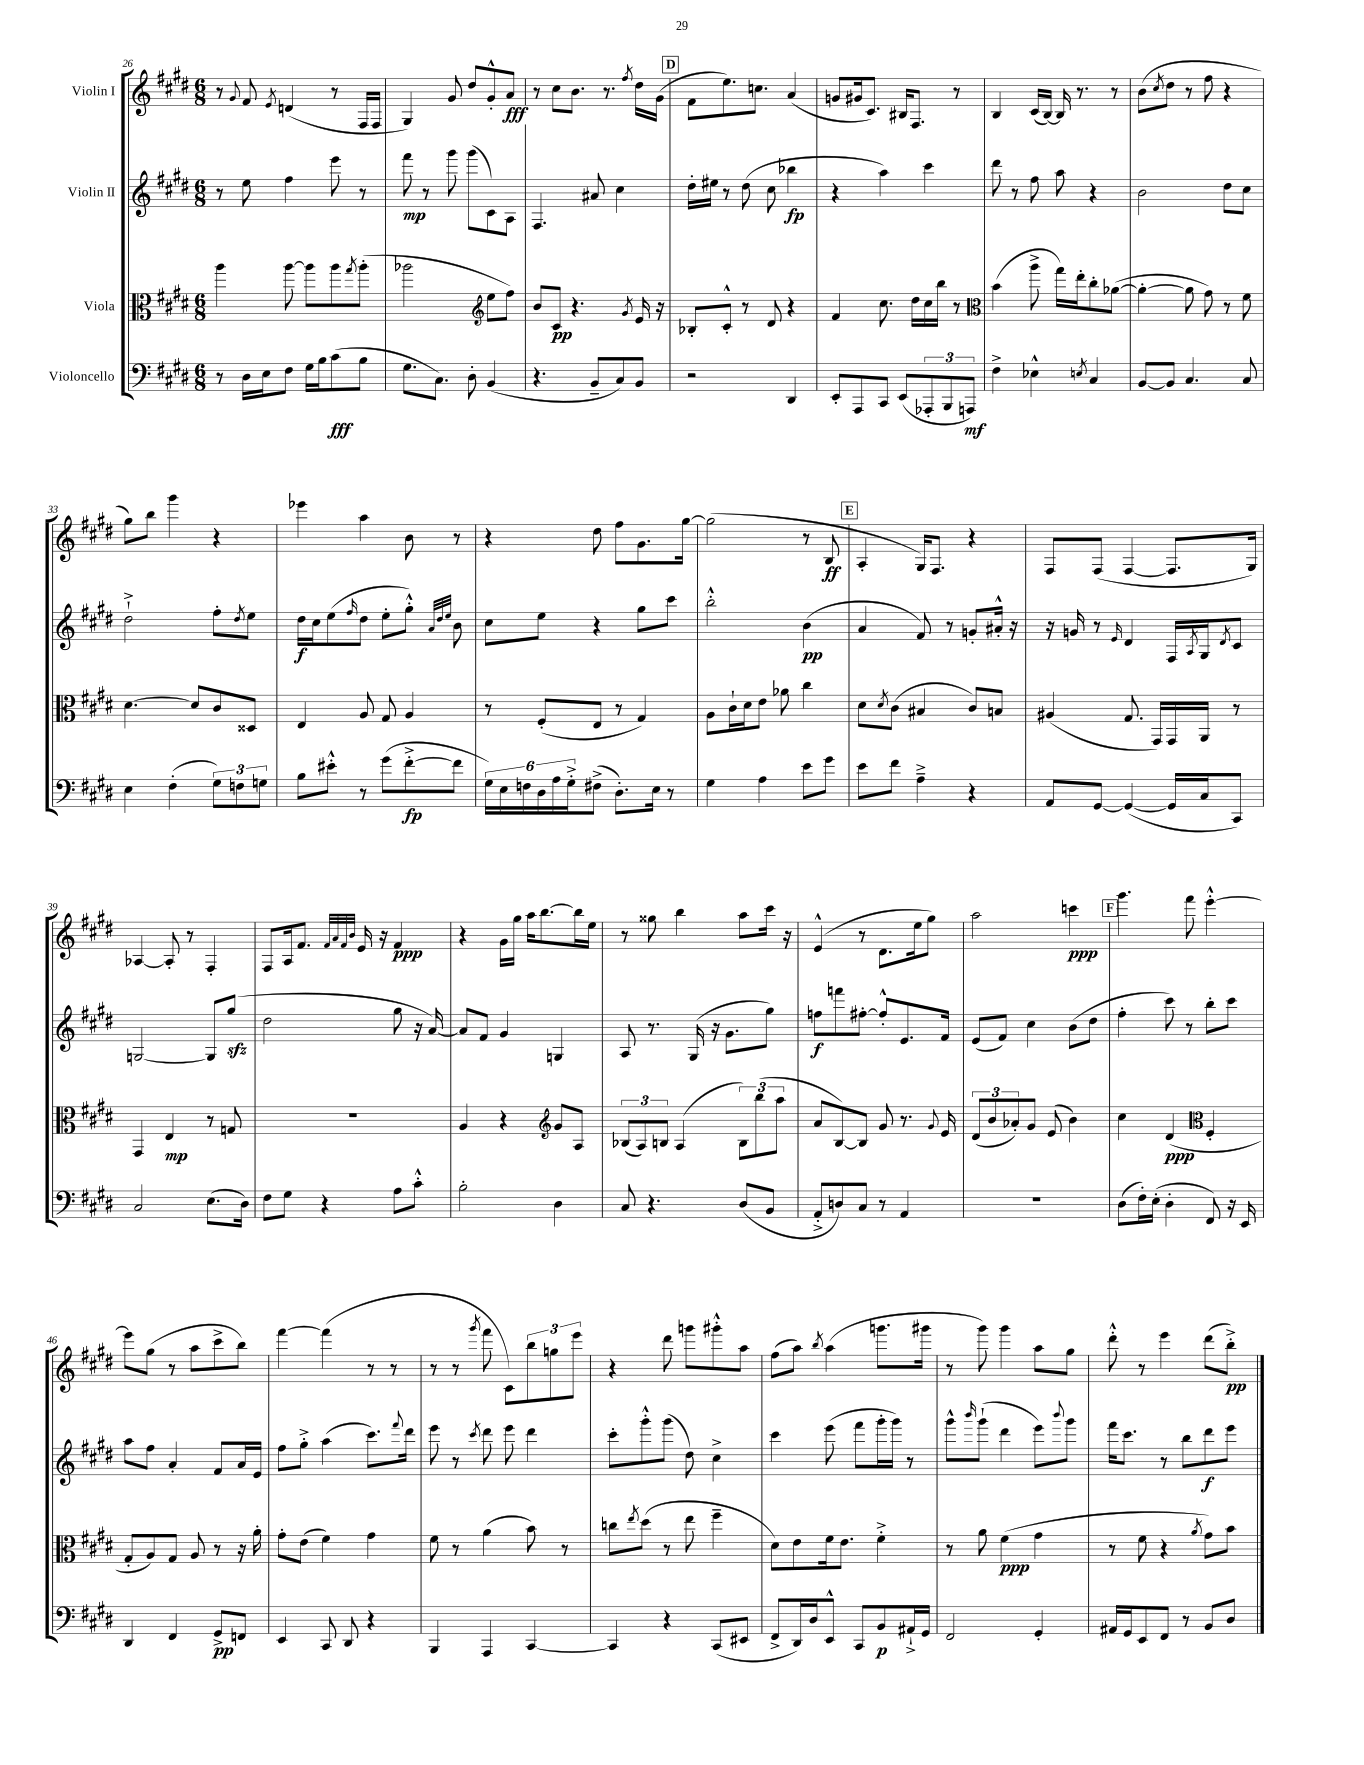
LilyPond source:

<<
\new StaffGroup <<
\new Staff = "s0" \with { instrumentName = "Violin I" } {
    \clef treble \key e \major \numericTimeSignature \time 6/8
    r8 \appoggiatura { gis'8 } fis'8 \acciaccatura { e'8 } d'4( r8 fis16 fis16 |
    gis4) gis'8 dis''8 gis'8-.-^ a'8\fff |
    r8 cis''8 b'8. r8. \acciaccatura { fis''8 } dis''16 gis'16( |
    \mark \markup { \box "D" } fis'8 e''8.) c''8. a'4( |
    g'8 gis'16 cis'8.) bis16 fis8. r8 |
    b4 cis'16( b16~) b16 r8. r8 |
    b'8( \acciaccatura { cis''8 } dis''8 r8 fis''8 r4 |
    gis''8) b''8 gis'''4 r4 |
    ees'''4 a''4 b'8 r8 |
    r4 dis''8 fis''8 gis'8. gis''16~ |
    gis''2( r8 b8\ff |
    \mark \markup { \box "E" } a4-. gis16) fis8. r4 |
    fis8 fis8( fis4~ fis8. gis16) |
    aes4~ aes8-. r8 fis4-. |
    fis8 a16 fis'8. \grace { fis'32 a'32 fis'32 b'32 } e'16 r16 fis'4\ppp |
    r4 gis'16 gis''16 a''16 b''8.~ b''16 e''16 |
    r8 gisis''8 b''4 a''8 cis'''16 r16 |
    e'4-^( r8 dis'8. e''16 gis''8) |
    a''2 c'''4\ppp |
    \mark \markup { \box "F" } gis'''4. fis'''8 e'''4~-.-^ |
    e'''8 gis''8( r8 a''8 cis'''8-> b''8) |
    fis'''4~ fis'''4( r8 r8 |
    r8 r8 \acciaccatura { gis'''8 } fis'''8 cis'8) \tuplet 3/2 { b''8 g''8 e'''8 } |
    r4 dis'''8 g'''8 gis'''8-.-^ a''8 |
    fis''8( a''8) \acciaccatura { b''8 } a''4( g'''8. gis'''16 |
    r8 gis'''8) gis'''4 a''8 gis''8 |
    dis'''8-.-^ r8 e'''4 dis'''8( b''8-.->\pp) \bar "|." |
}
\new Staff = "s1" \with { instrumentName = "Violin II" } {
    \clef treble \key e \major \numericTimeSignature \time 6/8
    r8 e''8 fis''4 e'''8 r8 |
    fis'''8\mp r8 gis'''8 gis'''8( cis'8) a8 |
    fis4. ais'8 cis''4 |
    \mark \markup { \box "D" } dis''16-. eis''16 r8 dis''8( cis''8 bes''4\fp |
    r4 a''4) cis'''4 |
    dis'''8 r8 fis''8 a''8 r4 |
    b'2 dis''8 cis''8 |
    dis''2-!-> fis''8-. \acciaccatura { dis''8 } e''8 |
    dis''16\f cis''16 e''8( \grace { fis''16 } dis''8 e''8-. gis''8-.-^) \grace { a'32 dis''32 e''32 } b'8 |
    cis''8 e''8 r4 gis''8 cis'''8 |
    b''2-.-^ b'4\pp( |
    \mark \markup { \box "E" } a'4 fis'8) r8 g'8-. ais'16-.-^ r16 |
    r16 g'16 r8 \grace { e'16 } dis'4 fis16 \acciaccatura { a8 } gis16 \acciaccatura { dis'8 } cis'8 |
    g2~ g8 gis''8\sfz( |
    dis''2 gis''8 r16 a'16~) |
    a'8 fis'8 gis'4 g4 |
    a8 r8. gis16( r16 gis'8. gis''8) |
    f''8\f f'''8 fis''8~-. fis''8-.-^ e'8. fis'16 |
    e'8( fis'8) cis''4 b'8( dis''8 |
    \mark \markup { \box "F" } fis''4-. cis'''8) r8 b''8-. cis'''8 |
    a''8 fis''8 a'4-. fis'8 a'16 e'16 |
    fis''8 gis''8-.-> a''4( cis'''8.) \appoggiatura { fis'''8 } dis'''16 |
    e'''8 r8 \acciaccatura { cis'''8 } dis'''8 e'''8 dis'''4 |
    cis'''8-. gis'''8-.-^ gis'''8( dis''8) cis''4-> |
    cis'''4 e'''8( fis'''8 gis'''16-. gis'''16) r8 |
    gis'''8-^ \grace { b'''16 } gis'''8-!( dis'''4 e'''8) \appoggiatura { b'''8 } gis'''8 |
    fis'''16 cis'''8. r8 b''8 dis'''8\f e'''8 \bar "|." |
}
\new Staff = "s2" \with { instrumentName = "Viola" } {
    \clef alto \key e \major \numericTimeSignature \time 6/8
    a''4 a''8~ a''8 a''8 \acciaccatura { gis''8 } a''8-.( |
    aes''2 \clef treble e''8 fis''8) |
    b'8 cis'8\pp r4. \acciaccatura { gis'8 } e'16 r16 |
    \mark \markup { \box "D" } bes8-. cis'8-.-^ r8 dis'8 r4 |
    fis'4 cis''8. dis''16 cis''16 b''16 r8 |
    \clef alto b'4( a''8-> gis''16) e''16-. cis''8-. aes'8~( |
    aes'4~-. aes'8 gis'8) r8 fis'8 |
    dis'4.~ dis'8 cis'8 disis8 |
    e4 a8 gis8 a4 |
    r8 fis8-.( e8 r8 gis4) |
    a8 cis'16-! dis'16 e'8 aes'8 cis''4 |
    \mark \markup { \box "E" } dis'8 \acciaccatura { dis'8 } cis'8( bis4 cis'8) b8 |
    ais4( gis8. gis,16) gis,16 a,16 r8 |
    gis,4 e4\mp r8 g8 |
    R2. |
    a4 r4 \clef treble gis'8 a8 |
    \tuplet 3/2 { bes8( a8) b8 } a4( \tuplet 3/2 { b8) b''8( a''8 } |
    a'8 b8~) b8 gis'8 r8. \appoggiatura { gis'8 } e'16 |
    \tuplet 3/2 { dis'8( b'8 aes'8-.) } gis'8 e'8( b'4) |
    \mark \markup { \box "F" } cis''4 dis'4\ppp( \clef alto fis4-. |
    gis8-. a8) gis8 a8 r8 r16 a'16-. |
    gis'8-. e'8( fis'4) gis'4 |
    fis'8 r8 a'4( b'8) r8 |
    c''8 \acciaccatura { e''8 } dis''8( r8 e''8 fis''4-- |
    dis'8) e'8 fis'16 e'8. fis'4-.-> |
    r8 a'8 fis'4\ppp( gis'4 |
    r8 fis'8 r4 \acciaccatura { a'8 } gis'8) b'8 \bar "|." |
}
\new Staff = "s3" \with { instrumentName = "Violoncello" } {
    \clef bass \key e \major \numericTimeSignature \time 6/8
    r8 dis16 e16 fis8 gis16 b16 cis'8\fff( b8 |
    gis8. cis8.) dis8-. b,4( |
    r4. b,8-- cis8) b,8 |
    \mark \markup { \box "D" } r2 dis,4 |
    e,8-. a,,8 cis,8 e,8( \tuplet 3/2 { aes,,8-. b,,8 a,,8\mf) } |
    fis4-> ees4-^ \acciaccatura { e8 } cis4 |
    b,8~ b,8 cis4. cis8 |
    e4 fis4-.( \tuplet 3/2 { gis8) f8 g8 } |
    b8 eis'8-.-^ r8 gis'8( fis'8~-.->\fp fis'8 |
    \tuplet 6/4 { gis16) e16 f16 dis16 a16 gis16-.-> } fis8->( dis8.-.) e16 r8 |
    gis4 a4 e'8 gis'8 |
    \mark \markup { \box "E" } e'8 fis'8 a4---> r4 |
    a,8 gis,8~ gis,4~( gis,16 cis16 cis,8) |
    cis2 e8.( dis16) |
    fis8 gis8 r4 a8 cis'8-.-^ |
    b2-. dis4 |
    cis8 r4. dis8( b,8 |
    a,8-.-> d8) cis8 r8 a,4 |
    R2. |
    \mark \markup { \box "F" } dis8( fis16-.) e16-.( dis4-. fis,8) r16 e,16 |
    dis,4 fis,4 gis,8->\pp f,8 |
    e,4 cis,8 dis,8 r4 |
    b,,4 a,,4 cis,4~ |
    cis,4 r4 cis,8( eis,8 |
    fis,8-> dis,16) dis16 e,8-^ cis,8 b,8\p ais,16-!-> gis,16 |
    fis,2 gis,4-. |
    ais,16 gis,16 e,8 fis,8 r8 b,8 dis8 \bar "|." |
}
>>
>>
\layout { \context { \Score currentBarNumber = #26 } }
